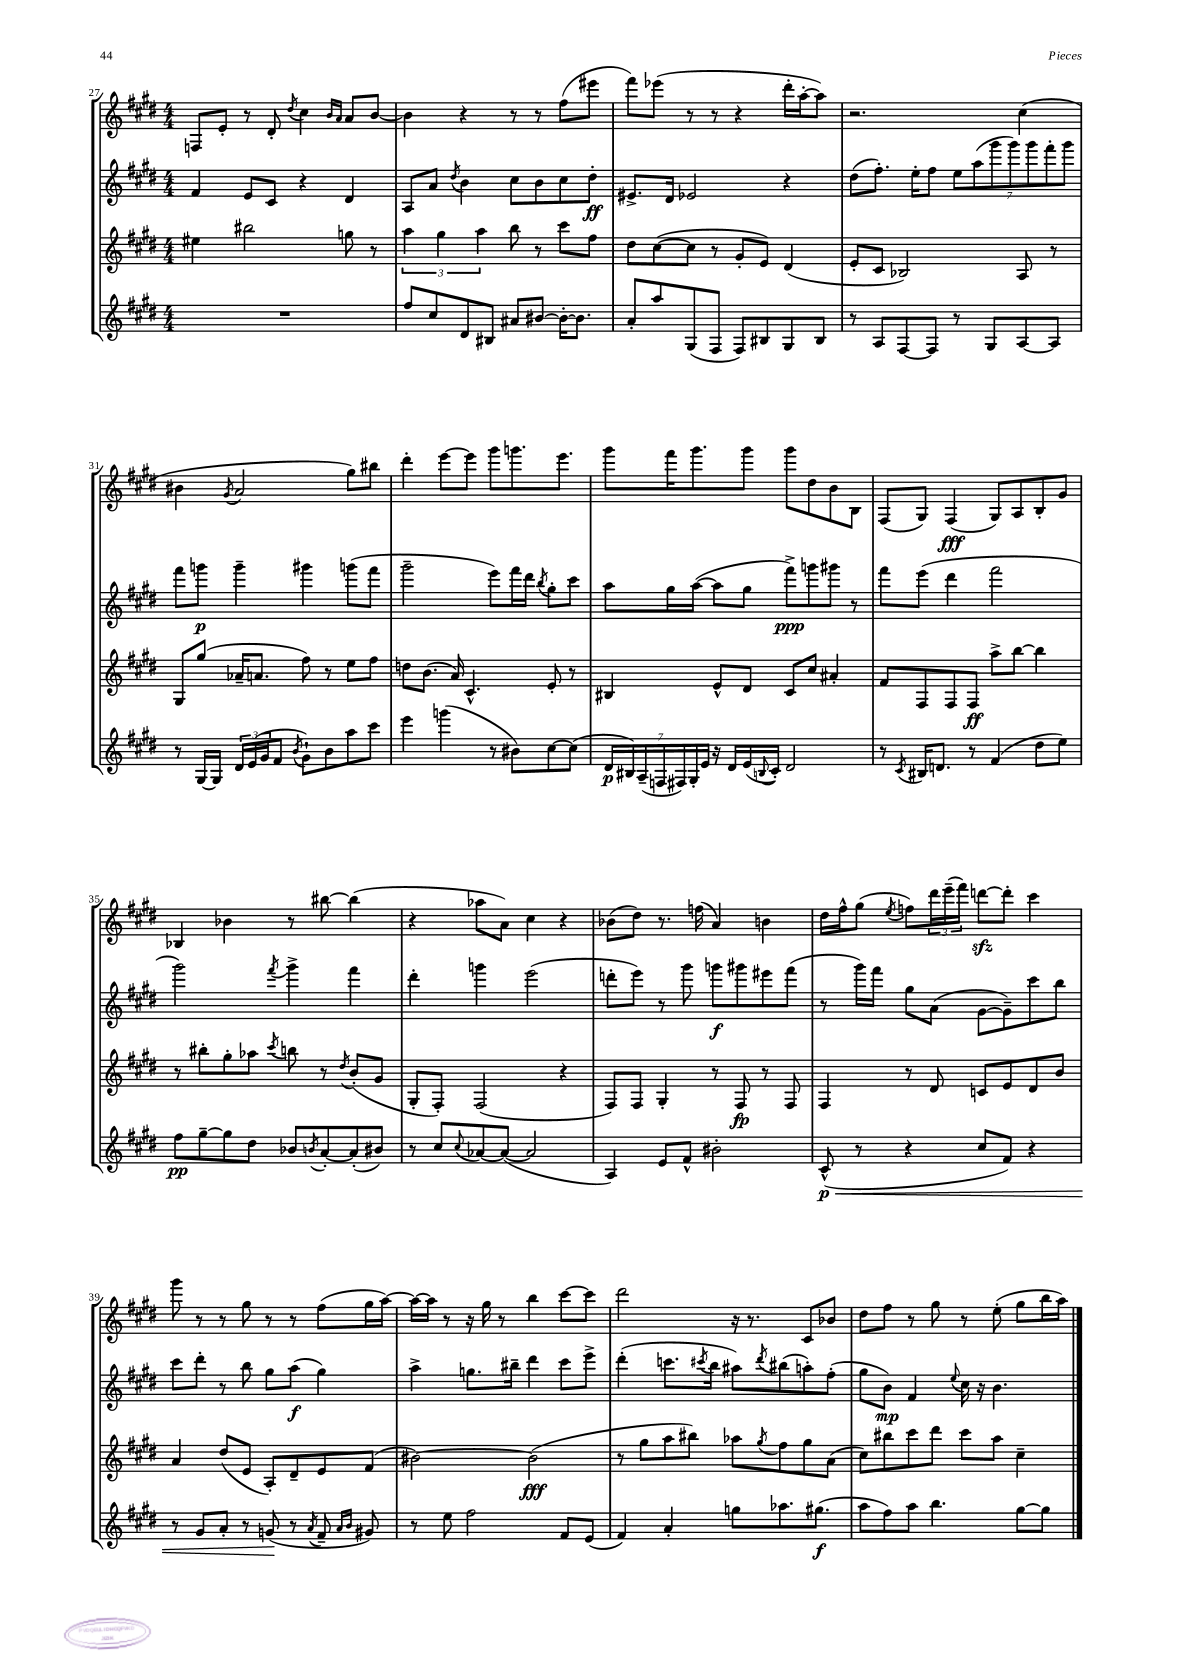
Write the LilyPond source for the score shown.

<<
\new StaffGroup <<
\new Staff = "s0" {
    \clef treble \key e \major \numericTimeSignature \time 4/4
    f8 e'8-. r8 dis'8-. \acciaccatura { dis''8 } cis''4 \grace { b'16 a'16 } a'8 b'8~ |
    b'4 r4 r8 r8 fis''8( eis'''8 |
    fis'''8) ees'''8( r8 r8 r4 dis'''16-. a''16~-. a''8) |
    r2. cis''4( |
    bis'4 \acciaccatura { gis'8 } a'2 gis''8) bis''8 |
    dis'''4-. e'''8~ e'''8 gis'''8 g'''8. e'''8. |
    gis'''8 fis'''16 gis'''8. gis'''8 gis'''8 dis''8 b'8 b8 |
    fis8( gis8) fis4\fff( gis8) a8 b8-. gis'8 |
    bes4 bes'4 r8 bis''8~ bis''4( |
    r4 aes''8 a'8) cis''4 r4 |
    bes'8( dis''8) r8. f''16( a'4) b'4 |
    dis''16 fis''16-^ gis''8( \acciaccatura { e''8 } f''8) \tuplet 3/2 { dis'''16 e'''16--( fis'''16) } d'''8~\sfz d'''8-. cis'''4 |
    gis'''8 r8 r8 gis''8 r8 r8 fis''8( gis''16 a''16~) |
    a''16~ a''16 r8 r16 gis''16 r8 b''4 cis'''8~ cis'''8 |
    dis'''2 r16 r8. cis'8 bes'8 |
    dis''8 fis''8 r8 gis''8 r8 e''8-.( gis''8 b''16 a''16) \bar "|." |
}
\new Staff = "s1" {
    \clef treble \key e \major \numericTimeSignature \time 4/4
    fis'4 e'8 cis'8 r4 dis'4 |
    a8 a'8 \acciaccatura { dis''8 } b'4 cis''8 b'8 cis''8 dis''8-.\ff |
    eis'8.-> dis'16 ees'2 r4 |
    dis''8( fis''8.-.) e''16-. fis''8 \tuplet 7/4 { e''8 a''8( gis'''8 gis'''8) gis'''8 fis'''8-. gis'''8 } |
    fis'''8 g'''8\p g'''4-- gis'''4 g'''8( fis'''8 |
    gis'''2-- e'''8) fis'''16 dis'''16 \acciaccatura { b''8 } gis''8-. cis'''8 |
    a''8 gis''16 a''16~( a''8 gis''8 fis'''8->\ppp) g'''8 gis'''8 r8 |
    fis'''8 e'''8( dis'''4 fis'''2 |
    gis'''2) \acciaccatura { fis'''8 } gis'''4-> fis'''4 |
    dis'''4-. g'''4 e'''2( |
    d'''8-. e'''8) r8 gis'''8 g'''8\f gis'''8 eis'''8 fis'''8( |
    r8 gis'''16) fis'''16 gis''8 a'8( gis'8~ gis'8--) cis'''8 b''8 |
    cis'''8 dis'''8-. r8 b''8 gis''8 a''8\f( gis''4) |
    a''4-> g''8. bis''16-- dis'''4 cis'''8 e'''8-> |
    dis'''4-.( c'''8. \acciaccatura { cis'''8 } b''16 ais''8) \acciaccatura { dis'''8 } bis''8( a''8-.) fis''8-.( |
    gis''8 b'8\mp) fis'4 \appoggiatura { e''8 } cis''16 r16 b'4. \bar "|." |
}
\new Staff = "s2" {
    \clef treble \key e \major \numericTimeSignature \time 4/4
    eis''4 bis''2 g''8 r8 |
    \tuplet 3/2 { a''4 gis''4 a''4 } b''8 r8 cis'''8 fis''8 |
    dis''8 cis''8~( cis''8 r8 gis'8-. e'8) dis'4( |
    e'8-. cis'8 bes2) a8 r8 |
    gis8 gis''8( aes'16-- a'8. fis''8) r8 e''8 fis''8 |
    d''8 b'8.( a'16) cis'4.-^ e'8-. r8 |
    bis4 e'8-^ dis'8 cis'8 cis''8 ais'4-. |
    fis'8 fis8 fis8 fis8\ff a''8-> b''8~ b''4 |
    r8 bis''8-. gis''8-. aes''8 \acciaccatura { cis'''8 } b''8 r8 \acciaccatura { dis''8 } b'8-.( gis'8 |
    gis8-. fis8-.) fis2( r4 |
    fis8) fis8 gis4-. r8 fis8\fp r8 fis8 |
    fis4 r8 dis'8 c'8 e'8 dis'8 b'8 |
    a'4 dis''8( e'8 a8-.) dis'8-- e'8 fis'8( |
    bis'2~) bis'2\fff( |
    r8 gis''8 a''8 bis''8) aes''8 \acciaccatura { gis''8 } fis''8 gis''8 a'8( |
    cis''8) bis''8 cis'''8 dis'''8 cis'''8 a''8 cis''4-- \bar "|." |
}
\new Staff = "s3" {
    \clef treble \key e \major \numericTimeSignature \time 4/4
    R1 |
    fis''8 cis''8 dis'8 bis8 ais'8 bis'8~ bis'16~-. bis'8. |
    a'8-. a''8 gis8( fis8 fis8) bis8 gis8 bis8 |
    r8 a8 fis8~ fis8 r8 gis8 a8~ a8 |
    r8 gis16~ gis16 \tuplet 3/2 { dis'16 e'16( gis'16 } fis'8 \acciaccatura { b'8 } gis'8-!) b'8 a''8 cis'''8 |
    e'''4 g'''4( r8 bis'8) cis''8~ cis''8( |
    \tuplet 7/4 { dis'16\p bis16) a16--( f16 fis16) gis16-. e'16 } r16 dis'16 e'16( \appoggiatura { b8 } cis'16-.) dis'2 |
    r8 \acciaccatura { cis'8 } bis16 d'8. r8 fis'4( dis''8 e''8) |
    fis''8\pp gis''8~-- gis''8 dis''8 bes'8 \acciaccatura { b'8 } a'8~-. a'8-.( bis'8) |
    r8 cis''8 \appoggiatura { cis''8 } aes'8~ aes'8~( aes'2 |
    a4) e'8 fis'8-^ bis'2-. |
    cis'8-^\p\<( r8 r4 cis''8 fis'8) r4 |
    r8 gis'8 a'8-. r8 g'8\!( r8 \acciaccatura { a'8 } fis'8-- \grace { a'16 b'16 } gis'8) |
    r8 e''8 fis''2 fis'8 e'8( |
    fis'4) a'4-. g''8 aes''8. gis''8.\f( |
    a''8 fis''8) a''8 b''4. gis''8~ gis''8 \bar "|." |
}
>>
>>
\layout { \context { \Score currentBarNumber = #27 } }
